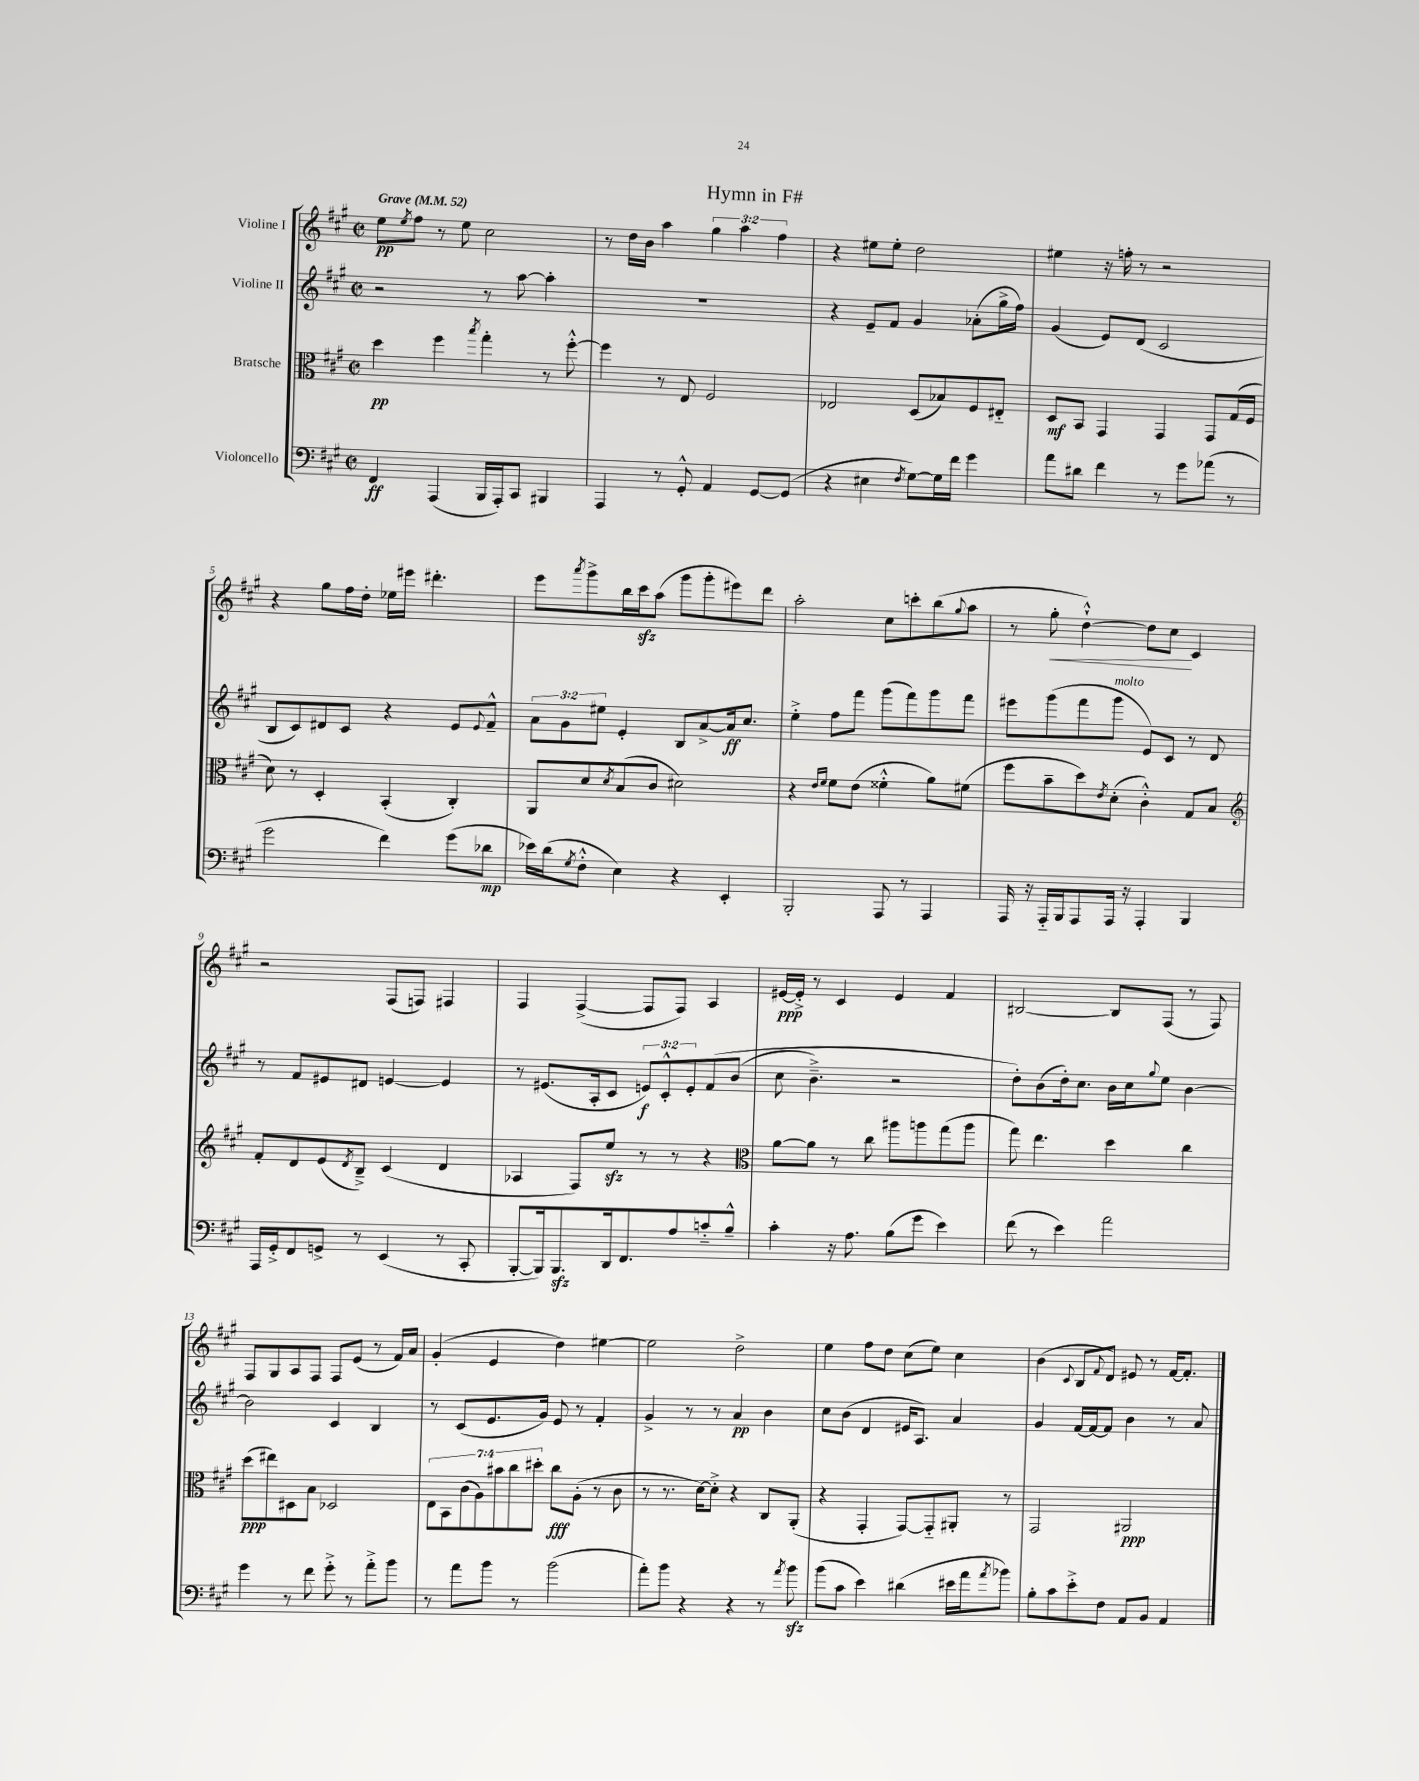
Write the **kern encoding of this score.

**kern	**kern	**kern	**kern
*staff4	*staff3	*staff2	*staff1
*clefF4	*clefC3	*clefG2	*clefG2
*k[f#c#g#]	*k[f#c#g#]	*k[f#c#g#]	*k[f#c#g#]
*M2/2	*M2/2	*M2/2	*M2/2
*met(c|)	*met(c|)	*met(c|)	*met(c|)
*MM52	*MM52	*MM52	*MM52
4FF#	4dd	2r	8ee
.	.	.	8qee
.	.	.	8ff#
(4AAA	4ff#	.	8r
.	.	.	8ee
.	8qbb	.	.
16BBB	4gg#'	8r	2cc#
16AAA')	.	.	.
8CC#	.	[8aa	.
4BBB#	8r	4aa']	.
.	[8ff#'^^	.	.
=	=	=	=
4AAA	4ff#]	1r	8r
.	.	.	16dd
.	.	.	16b
8r	8r	.	4aa
8GG#'^^	8E	.	.
4AA	2F#	.	6gg#
.	.	.	6aa
[8GG#	.	.	.
.	.	.	6ff#
(8GG#]	.	.	.
=	=	=	=
4r	2E-	4r	4r
4E#	.	8e~	8ee#
.	.	8f#	8ee#'
8qF#	.	.	.
[8G#)	(8D	4g#	2dd
16G#]	8B-)	.	.
16f#	.	.	.
4g#	8F#	(8a-'	.
.	8E#'~	16gg#^	.
.	.	16ff#)	.
=	=	=	=
8a	8D	(4g#	4ee#
8d#	8BB	.	.
4f#	4GG#	8e)	16r
.	.	.	16ff'
.	.	(8d	8r
8r	4GG#	2c#	2r
8g#	.	.	.
(8a-	8GG#	.	.
8r	(16G#	.	.
.	16F#	.	.
=	=	=	=
2g#	8d)	8B	4r
.	8r	8c#)	.
.	4D'	8d#	8gg#
.	.	8c#	16ff#
.	.	.	16dd'
4f#)	(4BB'	4r	16ee-
.	.	.	16eee#
.	.	.	4.ddd#'
(8g#	4C#')	8e	.
.	.	8qqe	.
8d-	.	8f#~^^	.
=	=	=	=
16e-)	8AA	12a	8eee
(16d	.	.	.
.	.	12g#	.
8qG#	.	.	8qaaa
8F#'^^	8d	.	8ggg#^
.	.	12ee#	.
.	8qd	.	.
4E)	(8B	4e'	16bb
.	.	.	16ccc#
.	8c#	.	(8aa
4r	2d#)	8B	8ggg#
.	.	[8a^	8ggg#'
4EE'	.	16a]	8eee#)
.	.	8.cc#	.
.	.	.	8ddd
=	=	=	=
2BBB'	4r	4ee'^	2aa'
.	16qqe	.	.
.	16qqf#	.	.
.	8f#	8ff#	.
.	(8e	8fff#	.
8AAA	4f##'^^	(8ggg#	8cc#
8r	.	8fff#)	8ccc'
4AAA	8a)	8ggg#	(8bb
.	.	.	8qqgg#
.	(8f#	8fff#	8aa
=	=	=	=
16AAA	8ff#	8eee#	8r
16r	.	.	.
16AAA'~	8b~	(8ggg#	8gg#'
16BBB	.	.	.
8AAA	8dd)	8fff#	[4dd`^^)
.	8qe	.	.
16AAA	(8d'	8ggg#	.
16r	.	.	.
4AAA'	4c#'^^)	8e)	8dd]
.	.	8c#	8cc#
4BBB	8G#	8r	4c#
.	8B	8d	.
=	=	=	=
*	*clefG2	*	*
16AAA	8f#'	8r	2r
16GG#'^	.	.	.
8FF#	8d	8f#	.
8GG^	(8e	8e#	.
.	8qd	.	.
8r	8B~^)	8d#	.
(4EE	(4c#	[4e	(8F#
.	.	.	8F)
8r	4d	4e]	4F#
8CC#'	.	.	.
=	=	=	=
[8BBB'	4A-	8r	4F#
16BBB])	.	(8.e#	.
8.BBB	.	.	.
.	8F#)	.	([4F#^
.	.	16A'	.
16DD	8ee	8c#	.
8.FF#	.	.	.
.	8r	12e)	8F#]
.	.	12c#'^^	.
8A	8r	.	8F#)
.	.	12e'	.
8c'~	4r	&(8f#	4A
8B~^^	.	(8b	.
=	=	=	=
*	*clefC3	*	*
4c#'	[8a	8cc#	[16e#
.	.	.	16e#'^]
.	8a]	4.b~^)	8r
16r	8r	.	4c#
8.A	.	.	.
.	8cc#	.	.
(8B	8aa#	2r	4e#
8g#	8aa	.	.
4e)	(8gg#	.	4f#
.	8aa	.	.
=	=	=	=
(8f#	8gg#)	8dd'&)	[2B#
8r	4.ee	(8b	.
4e)	.	16dd')	.
.	.	8.cc#	.
2a	4dd	16b	8B#]
.	.	16cc#	.
.	.	8qqgg#	.
.	.	8ee	(8F#
.	4cc#	[4b	8r
.	.	.	8F#)
=	=	=	=
4g#	(8dd	2b]	8F#
.	8ee#)	.	8G#
8r	8D#	.	8A
8f#	8B	.	8F#
8g#'^	2D-	4c#	8F#
8r	.	.	(8e
8a'^	.	4B	8r
8b	.	.	16f#)
.	.	.	16a
=	=	=	=
8r	14E	8r	(4g#'
.	14BB	.	.
8a	.	(8c#	.
.	(14c#	.	.
.	14A)	.	.
8b	.	8.e	4e
.	14b#	.	.
.	14cc#	.	.
8r	.	.	.
.	14dd#'	.	.
.	.	16g#)	.
(2b	8cc#	8e	4dd)
.	(8A'	8r	.
.	8r	4f#'	[4ee#
.	8c#	.	.
=	=	=	=
8a')	8r	4g#^	2ee#]
8b	8.r	.	.
4r	.	8r	.
.	[16d)	.	.
.	8d'^]	8r	.
4r	4r	4a	2dd^
8r	8C#	4b	.
8qa	.	.	.
8b	(8AA'	.	.
=	=	=	=
(8b	4r	8cc#	4ee
8c#	.	(8b	.
4e)	4GG#'	4d	8ff#
.	.	.	8dd
(4d#	[8GG#)	16e#	(8cc#
.	.	8.A)	.
.	8GG#'~]	.	8ee)
16e#	8AA#'	4a	4cc#
16a	.	.	.
8qa	.	.	.
8b-)	8r	.	.
=	=	=	=
8B'	2GG#	4g#	(4b
8c#	.	.	.
.	.	.	8qqc#
8e'^	.	[16f#	8B
.	.	16f#_	.
.	.	.	8qqf#
8F#	.	8f#]	8d)
8AA	2AA#	4b	8e#
8BB	.	.	8r
4AA	.	8r	[16f#
.	.	.	8.f#']
.	.	8a	.
==	==	==	==
*-	*-	*-	*-
